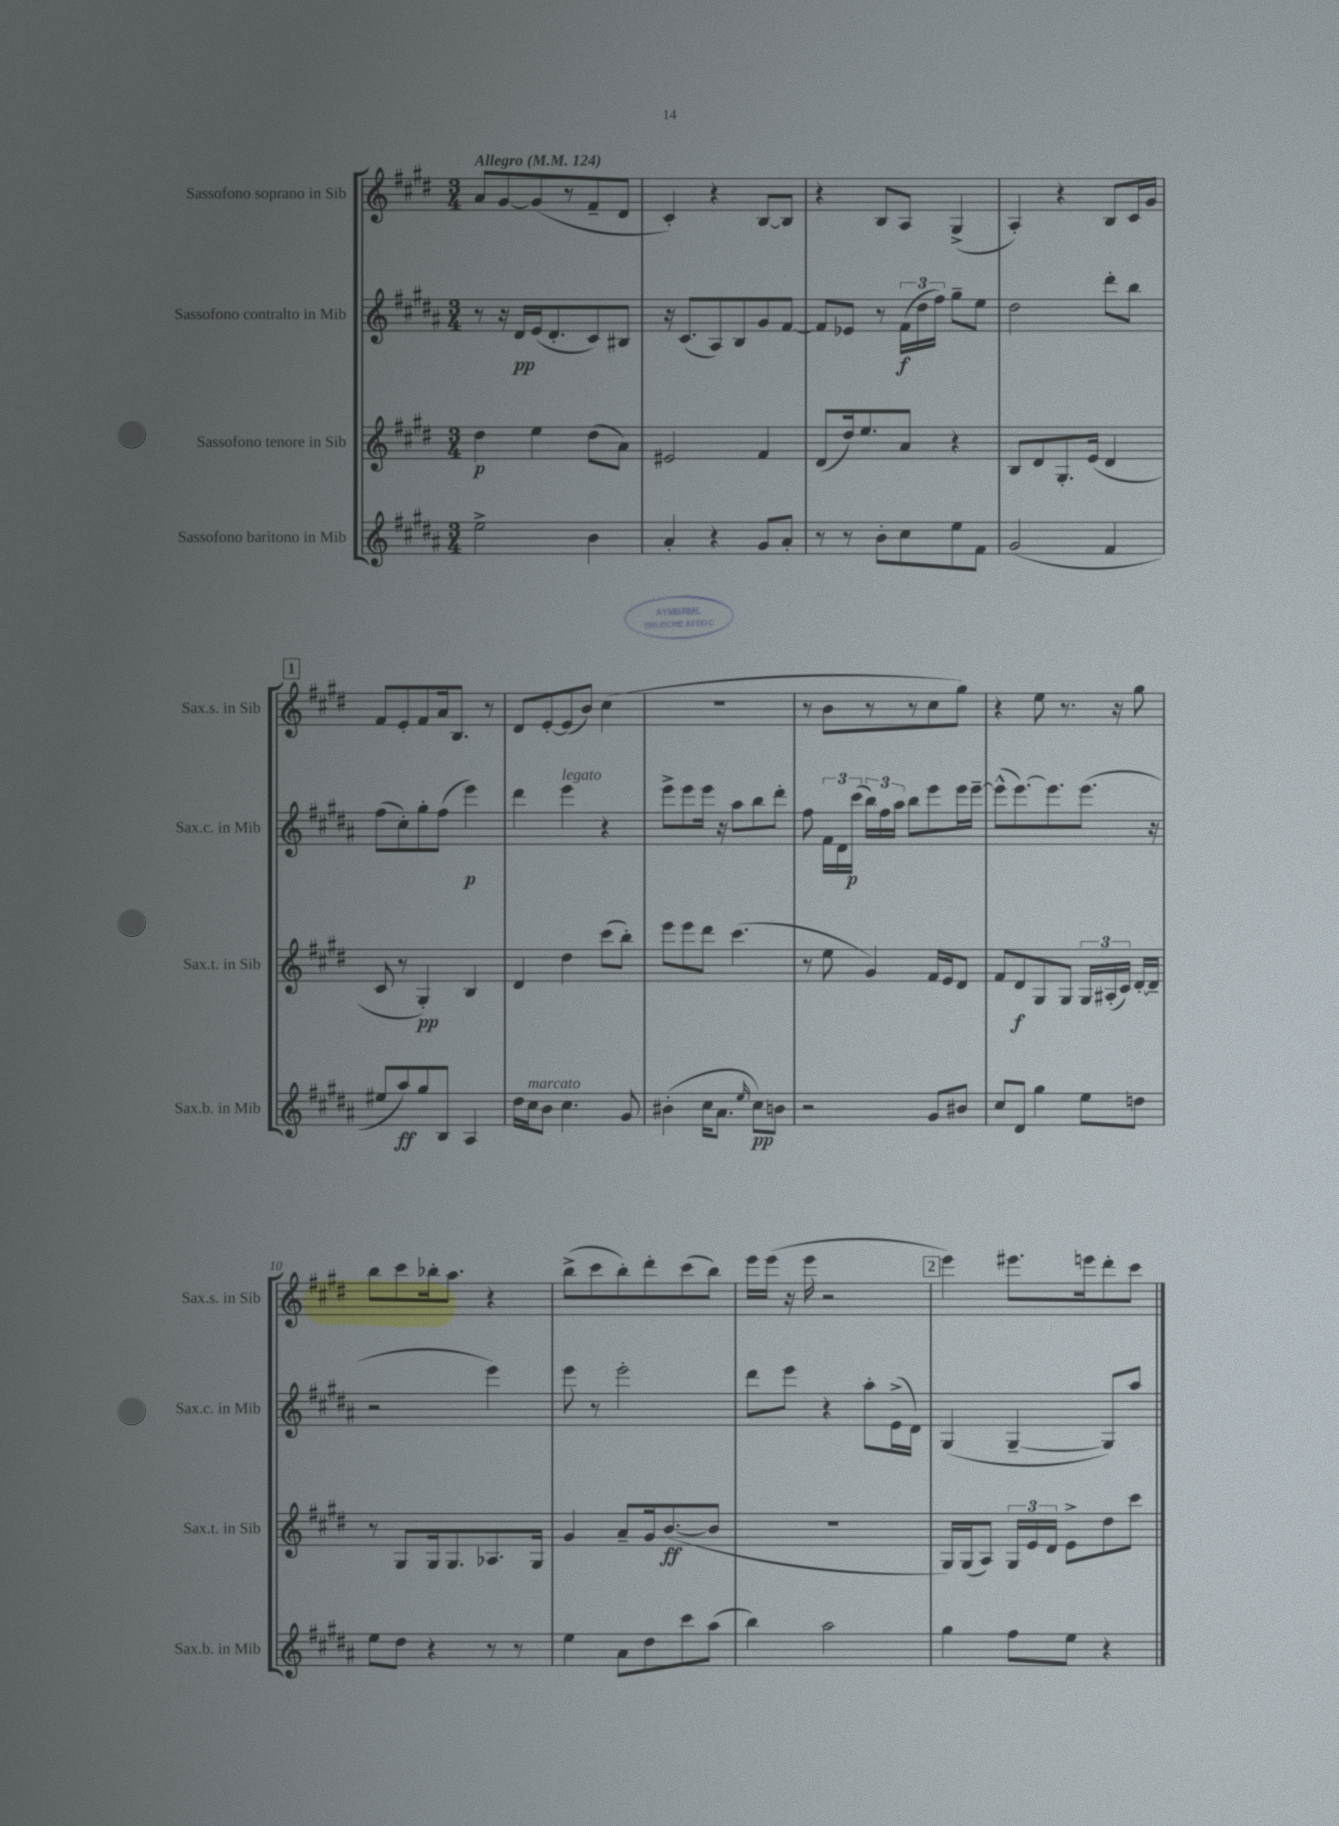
<<
\new StaffGroup <<
\new Staff = "s0" \with { instrumentName = "Sassofono soprano in Sib" shortInstrumentName = "Sax.s. in Sib" } {
    \clef treble \key e \major \numericTimeSignature \time 3/4 \tempo "Allegro" 4 = 124
    \autoBeamOff a'8[ gis'8~ gis'8( r8 fis'8-- dis'8] |
    cis'4-.) r4 b8[~ b8] |
    r4 b8[ a8] gis4->( |
    a4-.) r4 b8[ cis'16 gis'16] |
    \mark \markup { \box "1" } fis'8[ e'8-. fis'8 a'16 b8.] r8 |
    dis'8[ e'8~-. e'8( b'8]) cis''4( |
    R2. |
    r8 b'8[ r8 r8 cis''8 gis''8]) |
    r4 e''8 r8. r16 gis''8 |
    b''8[ cis'''8 bes''16-. a''8.] r4 |
    b''8[->( cis'''8 b''8-.) dis'''8-. cis'''8( b''8]) |
    e'''16[ e'''16]( r16 e'''16 r2 |
    \mark \markup { \box "2" } e'''4) eis'''8.[ e'''16 dis'''8-. cis'''8] \bar "|." |
}
\new Staff = "s1" \with { instrumentName = "Sassofono contralto in Mib" shortInstrumentName = "Sax.c. in Mib" } {
    \clef treble \key b \major \numericTimeSignature \time 3/4
    \autoBeamOff r8 r16 dis'16[\pp e'16( dis'8.-. cis'8) bis8] |
    r16 cis'8.[( ais8) b8 gis'8 fis'8]~ |
    fis'8[ ees'8] r8 \tuplet 3/2 { fis'16[\f( dis''16 fis''16]) } gis''8[-- e''8] |
    dis''2 dis'''8[-. b''8] |
    \mark \markup { \box "1" } fis''8[( cis''8-.) gis''8-. fis''8]( e'''4\p) |
    dis'''4 e'''4^\markup { \italic "legato" } r4 |
    e'''8[-> e'''8 e'''16] r16 ais''8[ b''8 dis'''8]-. |
    fis''8 \tuplet 3/2 { fis'16[ dis'16 cis'''16]\p( } \tuplet 3/2 { b''16[) fis''16 ais''16] } b''8[ e'''8 e'''16 e'''16]~-- |
    e'''8[-^( e'''8.~) e'''8. e'''8.]( r16 |
    r2 e'''4) |
    e'''8 r8 e'''2-. |
    dis'''8[ e'''8] r4 ais''8[-. e'16->( dis'16]) |
    \mark \markup { \box "2" } gis4( gis4~-- gis8[) ais''8] \bar "|." |
}
\new Staff = "s2" \with { instrumentName = "Sassofono tenore in Sib" shortInstrumentName = "Sax.t. in Sib" } {
    \clef treble \key e \major \numericTimeSignature \time 3/4
    \autoBeamOff dis''4\p e''4 dis''8[( a'8]) |
    eis'2 fis'4 |
    dis'8[( dis''16) e''8. a'8] r4 |
    b8[ dis'8 gis8.-. e'16]( dis'4 |
    \mark \markup { \box "1" } cis'8 r8 gis4-.\pp) b4 |
    dis'4 dis''4 cis'''8[( b''8]-.) |
    e'''8[ e'''8 dis'''8] cis'''4.( |
    r8 e''8 gis'4) fis'16[ e'16 dis'8] |
    fis'8[ dis'8\f gis8 gis8] \tuplet 3/2 { gis16[ ais16-.( cis'16]) } dis'16[~-. dis'16]-- |
    r8 gis8[ gis16 gis8. aes8. gis16] |
    gis'4 a'8[-- gis'16 b'8.~\ff( b'8] |
    R2. |
    \mark \markup { \box "2" } gis16[) gis16( a8]) \tuplet 3/2 { gis16[ e'16 dis'16] } e'8[-> dis''8 cis'''8] \bar "|." |
}
\new Staff = "s3" \with { instrumentName = "Sassofono baritono in Mib" shortInstrumentName = "Sax.b. in Mib" } {
    \clef treble \key b \major \numericTimeSignature \time 3/4
    \autoBeamOff e''2-> b'4 |
    ais'4-. r4 gis'8[ ais'8]-. |
    r8 r8 b'8[-. cis''8 e''8 fis'8] |
    gis'2( fis'4 |
    \mark \markup { \box "1" } eis''8[ ais''8\ff) gis''8 b8] ais4 |
    dis''16[ cis''16^\markup { \italic "marcato" } b'8] cis''4. gis'8 |
    bis'4-.( cis''16[ ais'8.] \grace { e''16 } cis''8[\pp) b'8] |
    r2 gis'8[ bis'8] |
    cis''8[ dis'8] gis''4 e''8[ d''8] |
    e''8[ dis''8] r4 r8 r8 |
    e''4 ais'8[ dis''8 cis'''8 ais''8]( |
    b''4) ais''2 |
    \mark \markup { \box "2" } gis''4 fis''8[ e''8] r4 \bar "|." |
}
>>
>>
